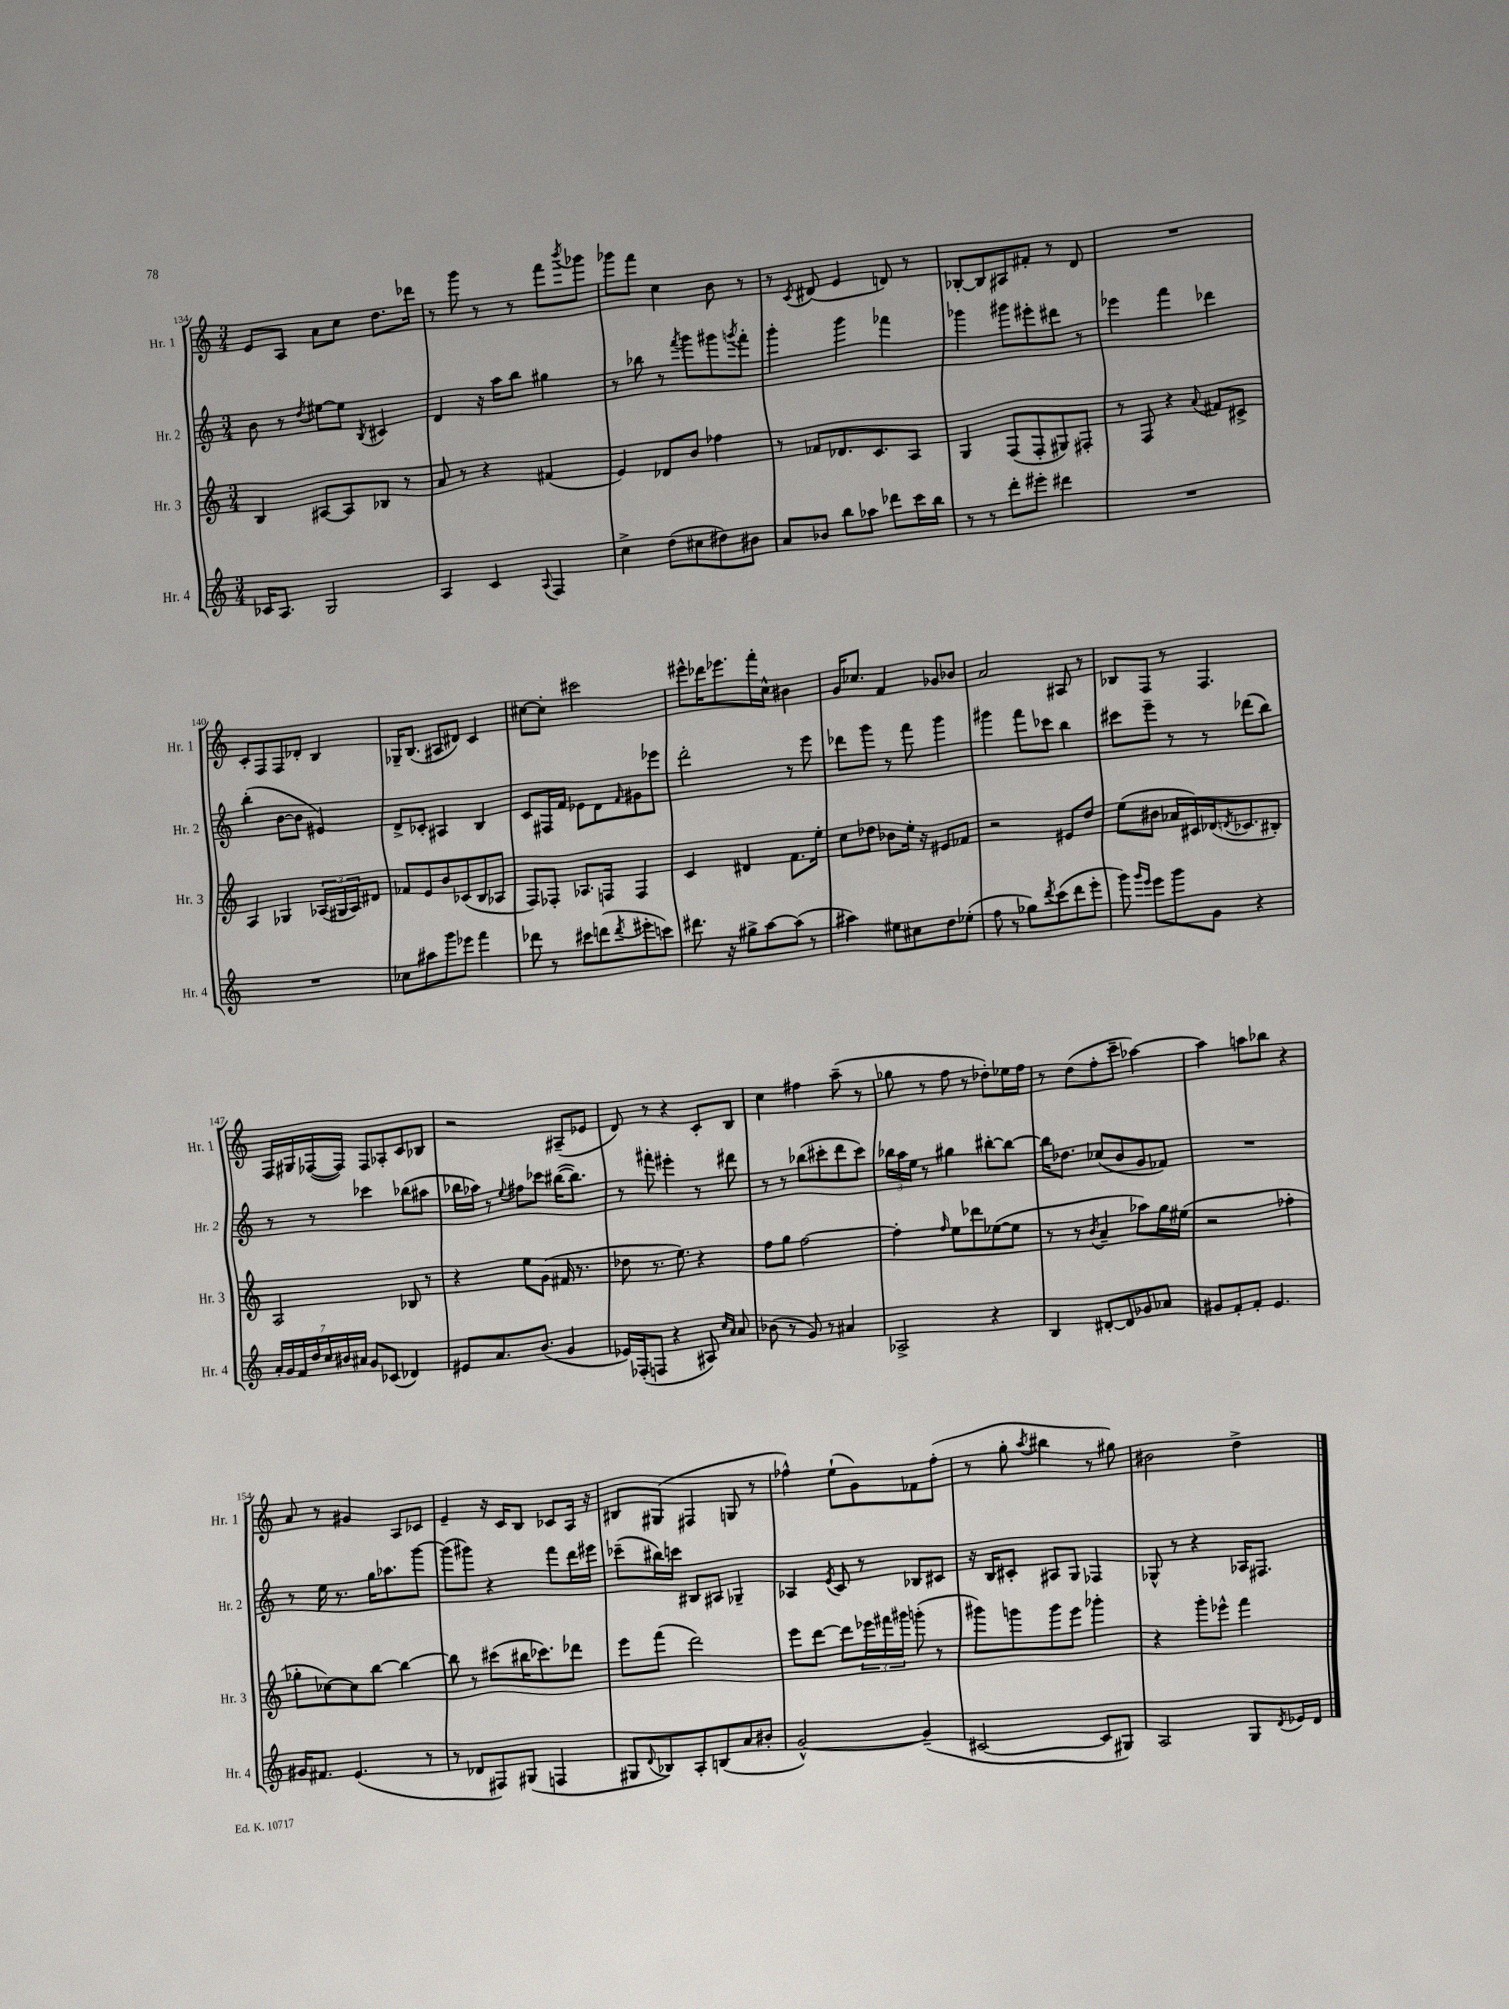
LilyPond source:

<<
\new StaffGroup <<
\new Staff = "s0" \with { instrumentName = "Hr. 1" shortInstrumentName = "Hr. 1" } {
    \clef treble \key c \major \numericTimeSignature \time 3/4
    e'8 a8 a'8 c''8 d''8. des'''16 |
    r8 g'''8 r8 r8 f'''8 \acciaccatura { b'''8 } ges'''8 |
    ges'''8 f'''8 c''4 b'8 r8 |
    r8 \acciaccatura { c'8 } dis'8( e'4 d'8) r8 |
    bes8~-. bes8 ais8 fis'8-. r8 d'8 |
    R2. |
    c'8-. f8 f8 des'8-. b4 |
    ges16-- b8.( ais8 dis'8) c'4 |
    cis''8~ cis''8-. cis'''2 |
    eis'''8-^ des'''16 ees'''8. f'''16-. c''16-^ bis'4 |
    g'16 ces''8. f'4 ges'8 bes'8 |
    a'2 ais8 r8 |
    bes8 f8 r8 f4. |
    f16 gis16 fes16~( fes16) fes8 aes8-. c'8 bes8 |
    r2 ais8--( ees'8 |
    d'8) r8 r4 c'8-. b8 |
    c''4 fis''4 a''8--( r8 |
    ges''8 r8 f''8 r8 des''8-.) ees''16 f''16 |
    r8 d''8( f''8-. c'''8-- aes''4~) |
    aes''4 a''8 bes''8 r4 |
    a'8 r8 gis'4 a8 ces'8 |
    e'4-- r16 c'16 b8 ces'8 a16 r16 |
    bis8 gis8( fis4 g8 r8 |
    fes''4-^) e''8-!( g'8) fes'8 fes''8-.( |
    r8 g''8-. \acciaccatura { a''8 } bis''4 r8 gis''8) |
    bis'2 d''4-> \bar "|." |
}
\new Staff = "s1" \with { instrumentName = "Hr. 2" shortInstrumentName = "Hr. 2" } {
    \clef treble \key c \major \numericTimeSignature \time 3/4
    b'8 r8 \acciaccatura { d''8 } eis''8~ eis''8 \acciaccatura { b8 } cis'4 |
    d'4 r16 a''16 b''8 gis''4 |
    r8 bes''8 r8 \acciaccatura { f'''8 } g'''8 gis'''8 \acciaccatura { g'''8 } f'''8-. |
    g'''4-. g'''4 fes'''4 |
    ges'''4 gis'''8 eis'''8-. dis'''8 r8 |
    ees'''4 f'''4 des'''4 |
    b''4-.( b'8~ b'8 eis'4) |
    d'8-> ces'8-. ais4 b4 |
    c'8 fis16 f'16 ees'8 d'8 \grace { f'16 } gis'8 ees'''8 |
    d'''2-. r8 e'''8 |
    des'''8 g'''8 r8 f'''8 g'''4 |
    gis'''4 f'''8 ces'''8 b''4 |
    cis'''8 e'''8-- r8 r8 des'''8( b''8) |
    r8 r8 ces'''4 bes''8( ais''8 |
    bes''16 aes''16) r8 \appoggiatura { e''8 } fis''8 ces'''8 bis''16~( bis''8.) |
    r8 fis'''8-. eis'''4-. r8 dis'''8 |
    r8 r8 bes''8( cis'''8-. d'''8 cis'''8) |
    \tuplet 3/2 { bes''16 a''16 e''16 } r8 gis''4 bis''8~-. bis''8~ |
    bis''16 des''8. ces''8( b'8 g'8 fes'8) |
    R2. |
    r8 e''16 r8. g''16 aes''8. g'''8~ |
    g'''8( gis'''8) r4 f'''8 d'''16 eis'''16 |
    ces'''8--( bis''16) c'''16 bis8 ais8 ges4-- |
    aes4 \acciaccatura { e'8 } c'8 r8 bes8 cis'8 |
    r16 b16 cis'8-. ais8 g8 fes4 |
    ges8-^ r8 r4 aes16 fis8. \bar "|." |
}
\new Staff = "s2" \with { instrumentName = "Hr. 3" shortInstrumentName = "Hr. 3" } {
    \clef treble \key c \major \numericTimeSignature \time 3/4
    b4 ais8~ ais8 bes8 r8 |
    a'8 r8 r4 fis'4( |
    e'4) des'8 b'8 fes''4 |
    r8 fes'8 des'8. c'8. a8 |
    g4 f8( f8-. gis8) fis8-. |
    r8 f8 r4 \appoggiatura { a'8 } fis'8 cis'8-> |
    a4 ges4 \tuplet 3/2 { aes16( gis16 aes16) } dis'8 |
    fes'8 e'8 b'8 ces'8( b8 aes8 |
    f8) fes8-. aes8. f16 f4 |
    c'4 dis'4 f'8. e''16-. |
    c''8 des''8 bes'8 e''16-. r16 eis'8 fes'8 |
    r2 eis'8 d''8 |
    e''8( bis'8 aes'16 cis'16) des'16( \acciaccatura { d'8 } ces'8. bis8-.) |
    a2 bes8 r8 |
    r4 e''8 g'8( fis'16 r8. |
    des''8 r8. e''8.) r4 |
    f''8 g''8 f''2~ |
    f''4-. \grace { f''16 } e''8 des'''8 ees''8~( ees''8 |
    r8 r8 \acciaccatura { b'8 } a'4-- aes''8) g''16 eis''16( |
    r2 fes''4-. |
    ges''8-. ces''8~) ces''8 b''8~ b''4~ |
    b''8 r8 cis'''8( bis''16 ces'''8.) des'''8 |
    e'''8 f'''8( d'''2) |
    e'''8 d'''8~ d'''8 \tuplet 3/2 { ees'''16 fis'''16 gis'''16 } g'''8-.( r8 |
    gis'''8) g'''8 g'''8 e'''8 ges'''4-. |
    r4 g'''8-. ees'''8-^ f'''4 \bar "|." |
}
\new Staff = "s3" \with { instrumentName = "Hr. 4" shortInstrumentName = "Hr. 4" } {
    \clef treble \key c \major \numericTimeSignature \time 3/4
    ces'16 a8. g2 |
    a4 c'4 \appoggiatura { a8 } f4 |
    c''4-> d''8( cis''8 dis''8) bis'8 |
    a'8 bes'8 b''8 aes''8 des'''8 c'''16 b''16 |
    r8 r8 d'''8-. eis'''8-. dis'''4 |
    R2. |
    R2. |
    ces''8 ais''8 g'''8 ees'''8 f'''4 |
    des'''8 r8 cis'''8 d'''8( \acciaccatura { d'''8 } eis'''8-. c'''8) |
    dis'''8. r16 gis''8-> a''8~ a''8( r8 |
    ais''4) eis''8 cis''8 d''8 ees''8-.( |
    f''8 r8 ges''8) \acciaccatura { d'''8 } c'''8( d'''8 e'''8-. |
    g'''8) \grace { g'''16 e'''16 } e'''8 g'''8 g'8 r4 |
    \tuplet 7/4 { a'16-. g'16 f'16 d''16 c''16 bis'16 ais'16 } g'8 ces'8( des'4) |
    eis'8 a'8. b'8.( g'4 |
    ees'16) fes16-.( f8 r4 ais8) \grace { c''16 a'16 } a'8 |
    bes'8( r8 g'8) r8 ais'4 |
    aes2-> r4 |
    b4 dis'8~-. dis'8 ges'8 aes'8 |
    gis'8 f'8-. f'8-. e'4. |
    gis'16 fis'8. e'4.( r8 |
    r8 des'8 fis8) gis8( f4 |
    gis8 \appoggiatura { d'8 } bes8) a8-. b8( a'8 bis'8-. |
    g'2~-^) g'4--( |
    cis'2~ cis'8 gis8) |
    a2 g8 \acciaccatura { d'8 } ees'16 d'16 \bar "|." |
}
>>
>>
\layout { \context { \Score currentBarNumber = #134 } }
